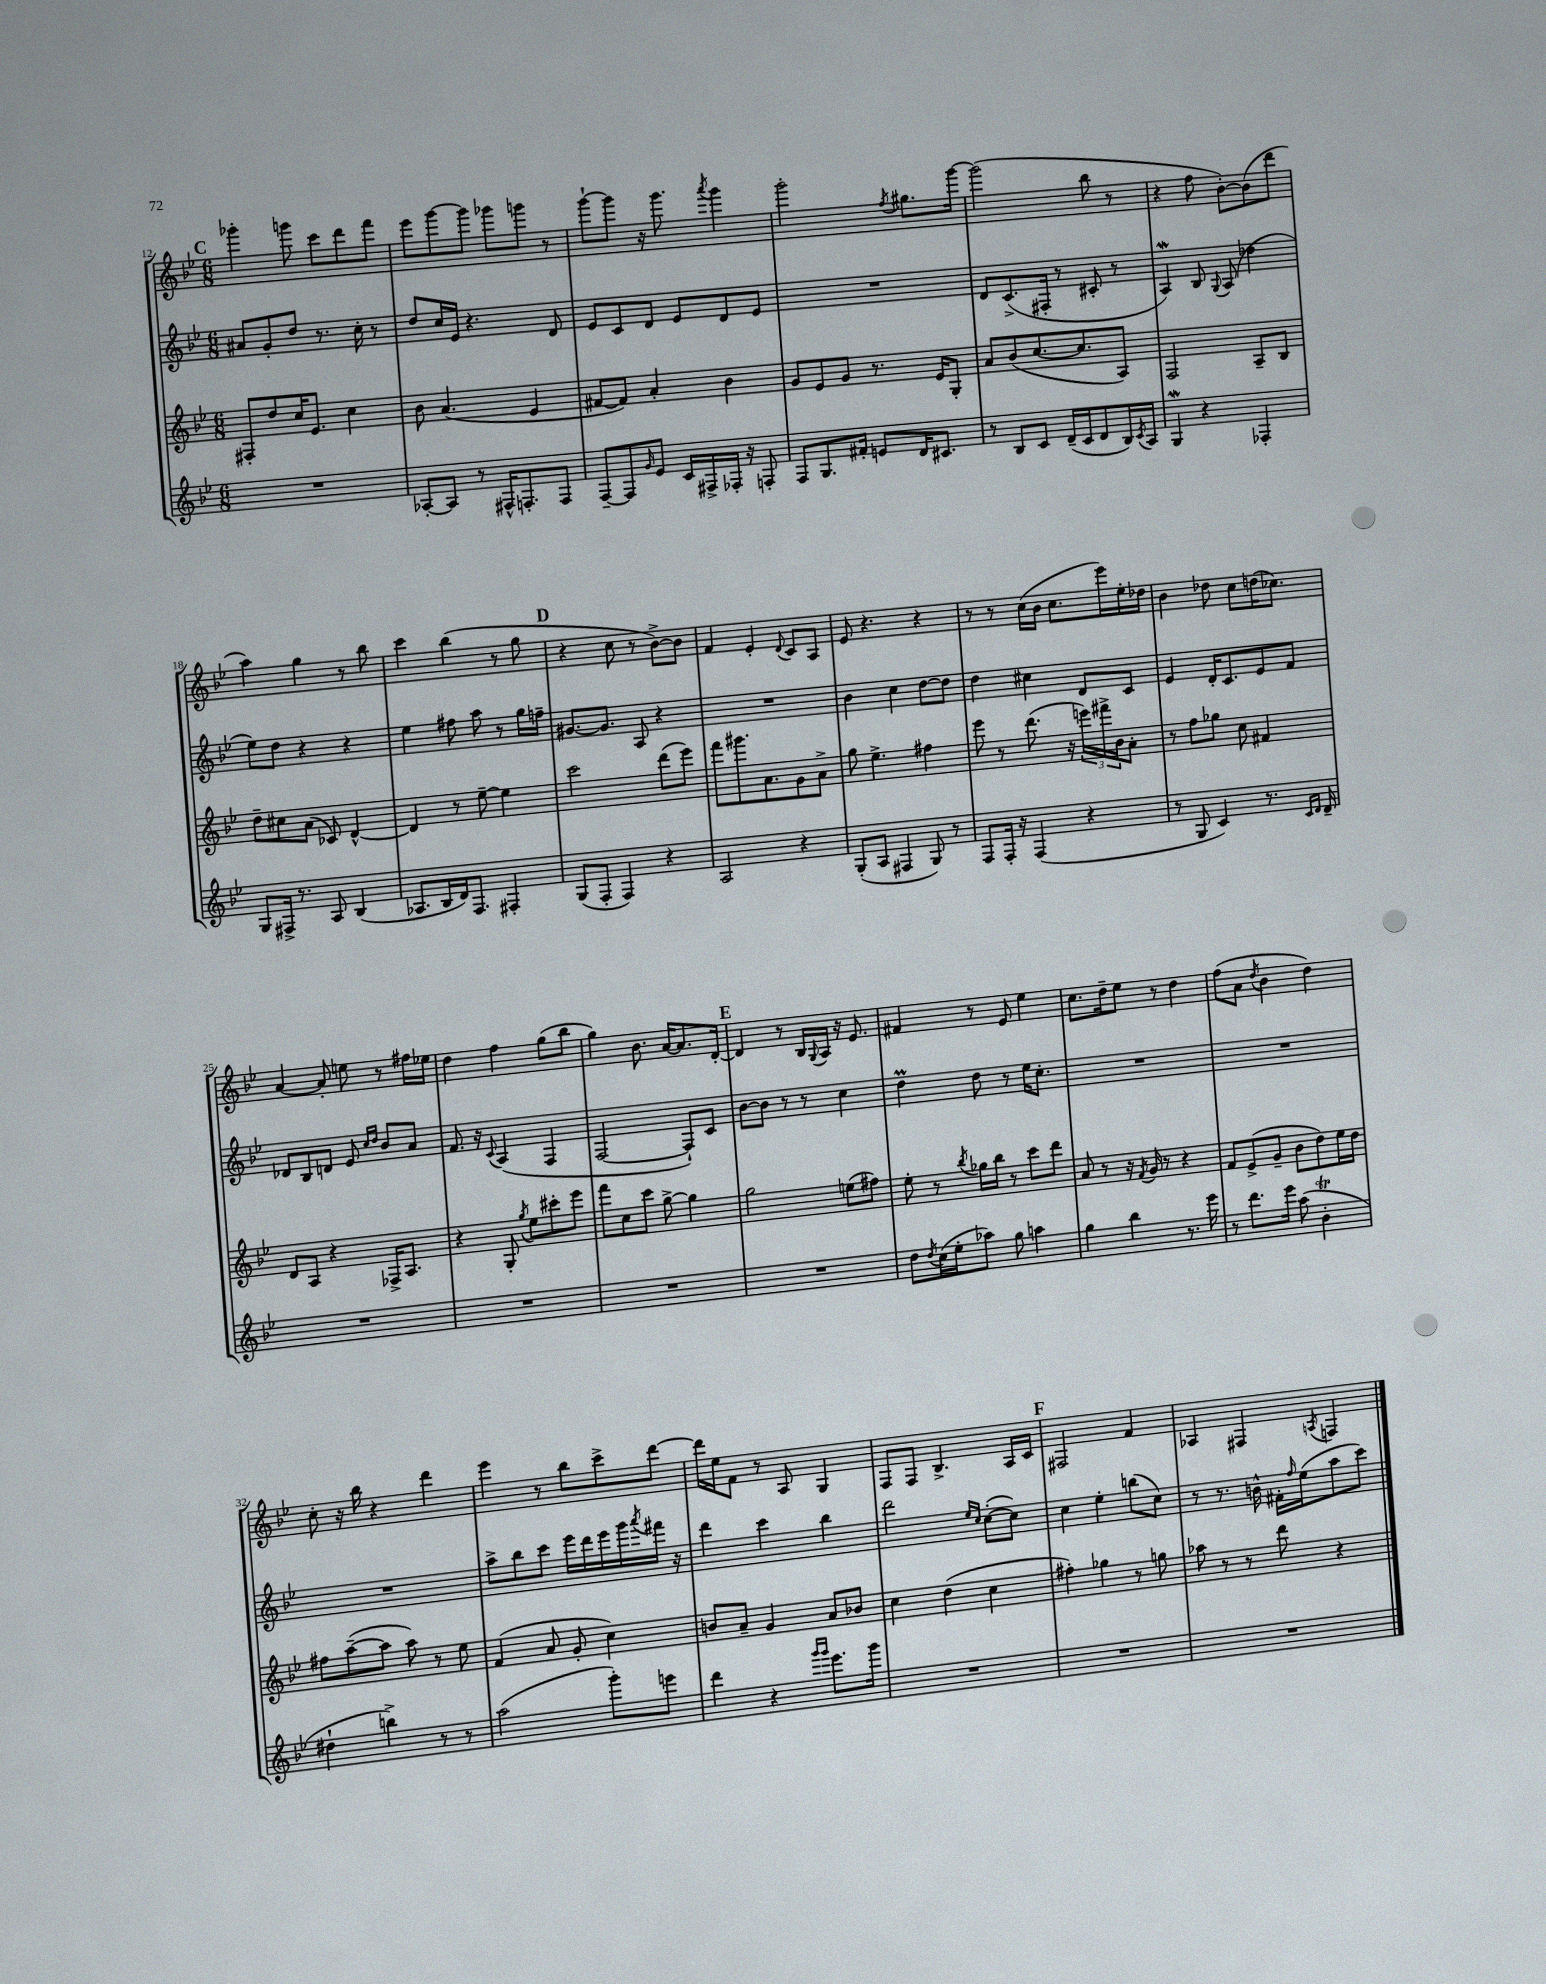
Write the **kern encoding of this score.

**kern	**kern	**kern	**kern
*staff4	*staff3	*staff2	*staff1
*clefG2	*clefG2	*clefG2	*clefG2
*k[b-e-]	*k[b-e-]	*k[b-e-]	*k[b-e-]
*M6/8	*M6/8	*M6/8	*M6/8
2.r	8F#'	8a#	4ggg-'
.	8dd	8g'	.
.	16cc	8dd	8ggg
.	8.e-	.	.
.	.	8.r	8ccc
.	4cc	.	8ddd
.	.	16cc'	.
.	.	8r	8fff
=	=	=	=
[8A-'	8b-	8dd	8eee-
8A-]	(4.a	16cc	[8ggg
.	.	16e-	.
8r	.	4.r	8ggg]
16F#^^	.	.	8ggg-
8.F'	.	.	.
.	4e-	.	8ggg
8F	.	8d	8r
=	=	=	=
[8F~	[8f#	8e-	[8ggg`
8F]	8f#])	8c	8ggg]
16qqg	.	.	.
8e-	4a'	8d	16r
.	.	.	8.ggg
16c	.	8e-	.
16F#^	.	.	.
.	.	.	8qaaa
16F-'	4b-	8d	4ggg
16r	.	.	.
8F'	.	8e-	.
=	=	=	=
8F	8g	2.r	2ggg'
8.G	8e-	.	.
.	8g	.	.
16f#'	.	.	.
8e	8.r	.	.
.	.	.	8qff
16d	.	.	8.gg#
8.c#	16e-	.	.
.	8G'	.	.
.	.	.	[16ggg
=	=	=	=
8r	8a	8d	(2ggg]
8B-	(8b-	(8.c^	.
8c	[8.cc	.	.
.	.	16F#'	.
(16d~	.	8r	.
16c	8.cc]	.	.
8d	.	8c#'	8bb-
16B-)	8A)	8r	8r
8qc	.	.	.
16A	.	.	.
=	=	=	=
4G	2F	4A)	4r
4r	.	8B-	8ff
.	.	8qqG	.
.	.	(8A	[8b-')
4F-'	8A~	4dd-	(8b-]
.	8B-	.	8ddd
=	=	=	=
8G	8dd~	8ee-)	4aa)
16F#^	8cc#	8dd	.
8.r	.	.	.
.	(8a	4r	4gg
8A	8c-)	.	.
(4B-	[4d^^	4r	8r
.	.	.	8bb-
=	=	=	=
8.A-	4d]	4ee-	4ccc
16B-	.	.	.
16d)	8r	8ff#	(4bb-
8.F	.	.	.
.	[8ee-~	8aa	.
4F#'	4ee-]	8r	8r
.	.	16gg	8gg
.	.	16ff~	.
=	=	=	=
(8G	2ccc	[8.g#	4r
8F'	.	.	.
.	.	8.g#]	.
4F)	.	.	8cc
.	.	8A	8r
4r	(8ddd	4r	[8b-^)
.	8eee-)	.	8b-]
=	=	=	=
2A	8fff	2.r	4f
.	8.ggg#	.	.
.	.	.	4e-'
.	8.a	.	.
.	.	.	8qqd
4r	8g	.	8c
.	8a^	.	8A
=	=	=	=
(8G'	8gg	4b-	8e-
8A	4.ee-^	.	4.r
4F#	.	4cc	.
8G)	4ff#	[8dd	4r
8r	.	8dd]	.
=	=	=	=
8F	8eee-	4dd	8r
16F'	8r	.	8r
16r	.	.	.
(4F	(8.ddd	4cc#	(16cc
.	.	.	16b-
.	.	.	8.cc
.	16r	.	.
4r	24eee)	8d	.
.	24fff#^	.	.
.	.	.	16eee-)
.	24b-	.	.
.	8a'	8c	16ee-'
.	.	.	16dd-
=	=	=	=
8r	8r	4e-	4b-
8G	8ff	.	.
4c)	8gg-	16d'	8dd-
.	.	8.c	.
.	8cc	.	8cc
8.r	4f#	8e-	(16dd
.	.	.	8.cc-)
.	.	8f	.
16qqc	.	.	.
16qqd	.	.	.
16d~	.	.	.
=	=	=	=
2.r	8d	8d-	[4a
.	8A	8B-	.
.	4r	8d	8a']
.	.	8e-	8ee
.	.	16qqcc	.
.	.	16qqdd	.
.	16F-^	8b-	8r
.	8.A	.	.
.	.	8a	16ff#
.	.	.	16ee-
=	=	=	=
2.r	4r	8.f	4dd
.	.	16r	.
.	.	8qqc	.
.	8G'	(4A	4ff
.	8qgg	.	.
.	8ee-	.	.
.	8ccc#'	4F	(8gg
.	8eee-	.	8bb-
=	=	=	=
2.r	8fff	[2F	4gg)
.	8cc	.	.
.	8ccc	.	8.b-
.	[8gg^	.	.
.	.	.	[16a
.	4gg]	8F`])	8.a]
.	.	8c	.
.	.	.	[16d'
=	=	=	=
2.r	2gg	[8b-	4d]
.	.	8b-]	.
.	.	8r	8r
.	.	8r	16B-
.	.	.	8qqG
.	.	.	16A
.	(8ee	4cc	16r
.	.	.	8.e-
.	8ff#)	.	.
=	=	=	=
8dd	8ee-'	4dd	4f#
8qdd	.	.	.
(16cc	8r	.	.
16ee-'	.	.	.
.	8qbb-	.	.
8aa-)	16gg-	8dd	8r
.	16bb-	.	.
8gg	8r	8r	8e-
4aa	8ccc	16ee-	4ee-
.	.	8.cc'	.
.	8ddd	.	.
=	=	=	=
4gg	8a	2.r	8.cc
.	8r	.	.
.	.	.	16dd~
4bb-	16r	.	8ee-
.	8qf	.	.
.	16g	.	.
.	8r	.	8r
8.r	4r	.	4dd
16eee-	.	.	.
=	=	=	=
8r	8f	2.r	(8ff
8.ddd	(8e-^	.	8a
.	.	.	8qdd
.	8g~	.	4b-
16eee-	.	.	.
(8aa	8b-	.	.
4b-'	8dd)	.	4dd)
.	16ee-	.	.
.	16dd	.	.
=	=	=	=
4dd#`	8ff#	2.r	8cc'
.	([8aa~	.	16r
.	.	.	16bb-
4bb^)	8aa]	.	4r
.	8aa)	.	.
8r	8r	.	4ddd
8r	8ee-	.	.
=	=	=	=
(2aa	(4f	8aa^	4eee-
.	.	8bb-	.
.	8a	8ccc	8r
.	8g'	16eee-	8bb-
.	.	16ddd	.
8ggg')	4cc)	16eee-	8ccc^
.	.	16ggg	.
.	.	8qaaa	.
8eee	.	16fff#	[8ddd
.	.	16r	.
=	=	=	=
4ddd	8b	4ddd	16ddd]
.	.	.	16ee-
.	8a~	.	8f
4r	4g	4ccc	8r
.	.	.	8A
16qqggg	.	.	.
16qqggg	.	.	.
8.eee-	8a	4bb-	4G
.	8b-	.	.
16ggg	.	.	.
=	=	=	=
2.r	4cc	2ddd	8F
.	.	.	8F
.	(4dd	.	4.B-^
.	.	16qqee-	.
.	.	16qqcc	.
.	4cc	([8cc'	.
.	.	8cc])	16A
.	.	.	16c
=	=	=	=
2.r	4ff#')	4cc	2F#
.	4gg-	4ee-'	.
.	8r	(8bb	4f
.	8gg	8cc)	.
=	=	=	=
2.r	8aa-	8r	4A-
.	8r	8.r	.
.	8r	.	4F#
.	.	16b^^	.
.	8ddd	16f#'	.
.	.	16qqff	.
.	.	(16ee-	.
.	.	.	8qA
.	4r	8aa	4F
.	.	8ccc)	.
==	==	==	==
*-	*-	*-	*-
